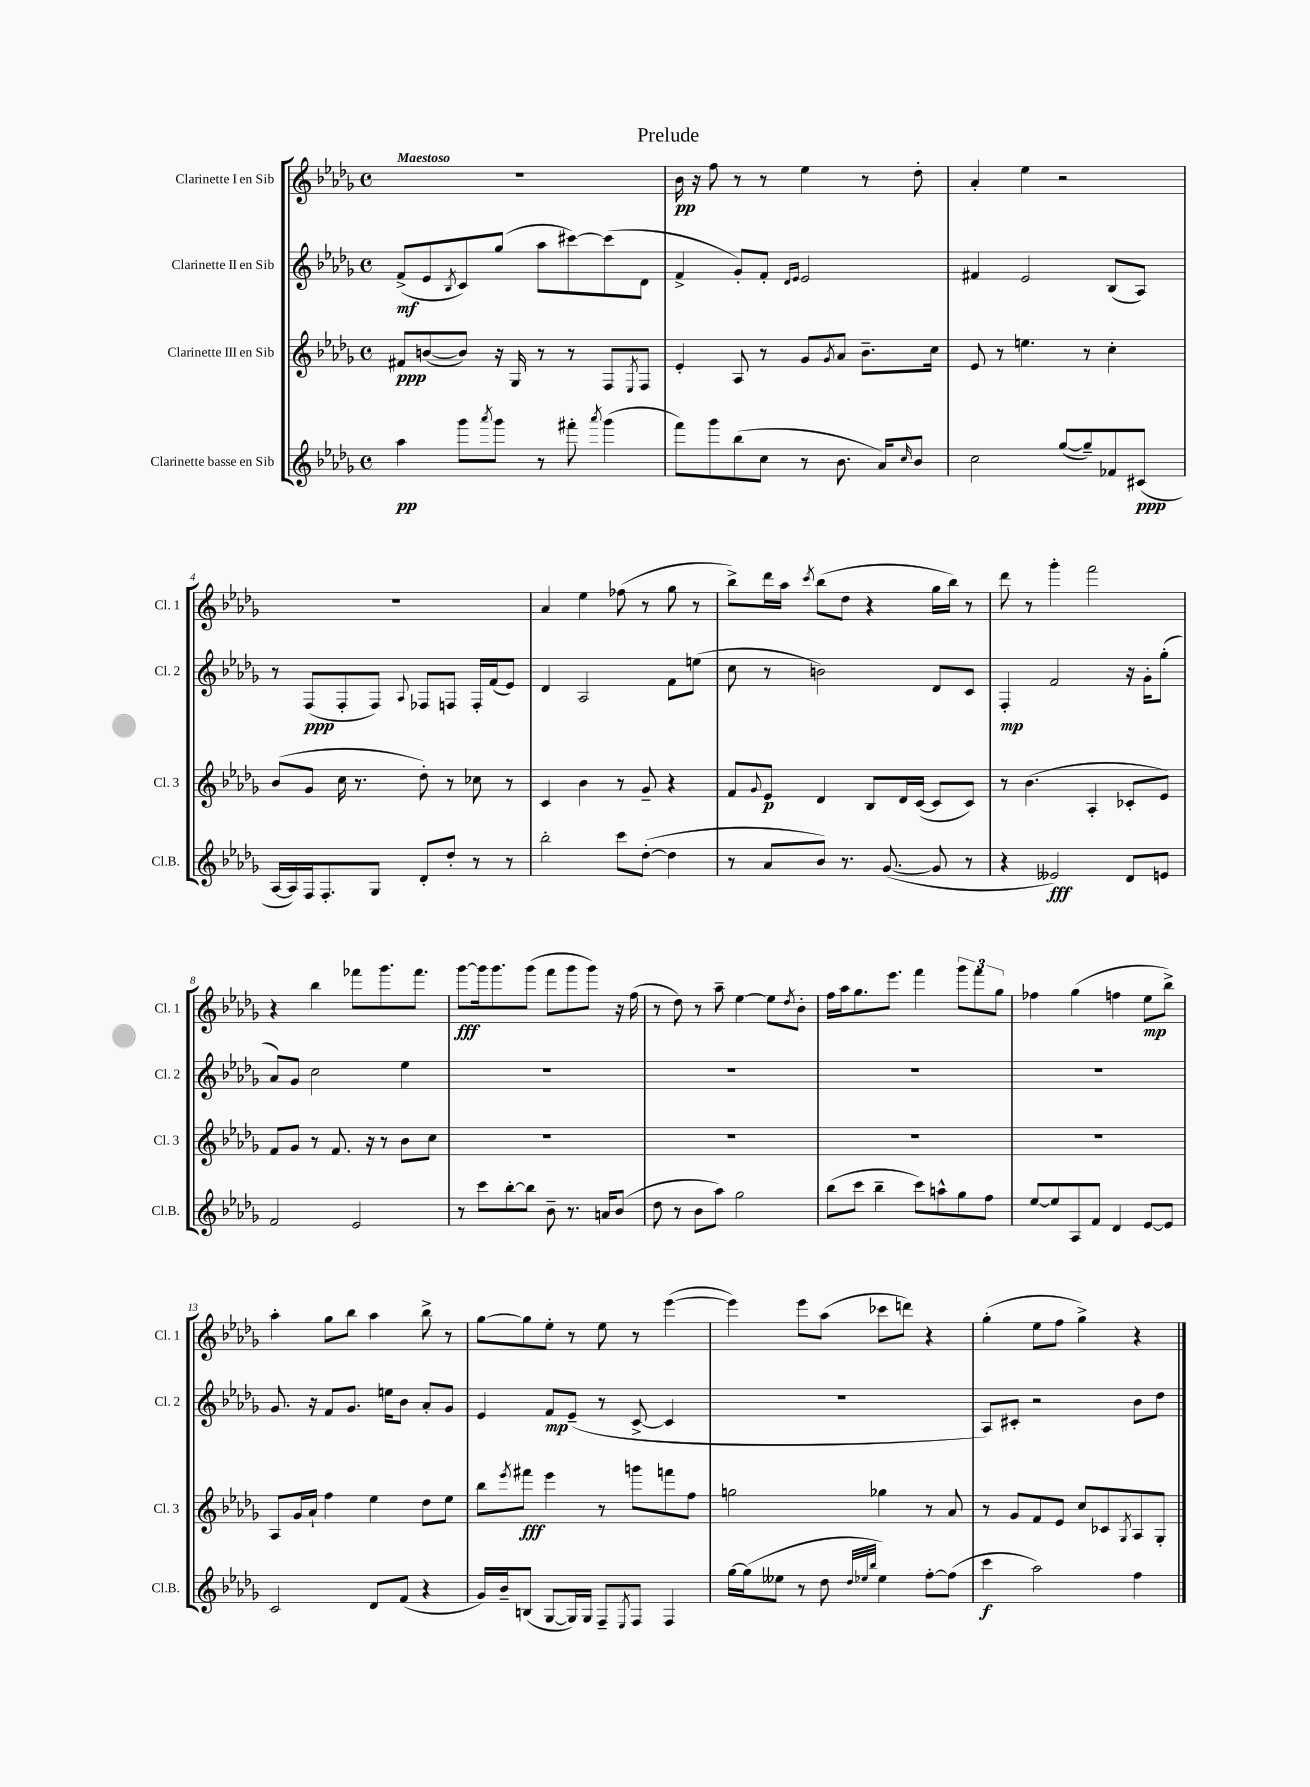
\header { title = "Prelude" }
<<
\new StaffGroup <<
\new Staff = "s0" \with { instrumentName = "Clarinette I en Sib" shortInstrumentName = "Cl. 1" } {
    \clef treble \key des \major \defaultTimeSignature \time 4/4 \tempo "Maestoso"
    R1 |
    bes'16\pp r16 f''8 r8 r8 ees''4 r8 des''8-. |
    aes'4-. ees''4 r2 |
    R1 |
    aes'4 ees''4 fes''8( r8 ges''8 r8 |
    bes''8->) des'''16 aes''16 \acciaccatura { c'''8 } bes''8( des''8 r4 ges''16 bes''16) r8 |
    des'''8 r8 ges'''4-. f'''2 |
    r4 bes''4 fes'''8 ges'''8. fes'''8. |
    ges'''8~\fff ges'''16 ges'''8. ges'''8( f'''8 ges'''8 ges'''8) r16 f''16( |
    r8 des''8) r8 aes''8-- ees''4~ ees''8 \acciaccatura { des''8 } bes'8-. |
    f''16 aes''16 ges''8. ees'''8. f'''4 \tuplet 3/2 { ges'''8 f'''8 ges''8 } |
    fes''4 ges''4( f''4 ees''8\mp bes''8->) |
    aes''4-. ges''8 bes''8 aes''4 bes''8-> r8 |
    ges''8~ ges''8 ees''8-. r8 ees''8 r8 ees'''4~( |
    ees'''4) ees'''8 aes''8( ces'''8 d'''8) r4 |
    ges''4-.( ees''8 f''8 ges''4->) r4 \bar "|." |
}
\new Staff = "s1" \with { instrumentName = "Clarinette II en Sib" shortInstrumentName = "Cl. 2" } {
    \clef treble \key des \major \defaultTimeSignature \time 4/4
    f'8->\mf( ees'8 \acciaccatura { bes8 } c'8) ges''8( aes''8 cis'''8~) cis'''8( des'8 |
    f'4-> ges'8-.) f'8-. \grace { des'16 ees'16 } ees'2 |
    fis'4 ees'2 bes8( aes8) |
    r8 f8\ppp( f8-. f8) \appoggiatura { aes8 } fes8 f8 f16-. f'16( ees'8) |
    des'4 aes2 f'8 e''8( |
    c''8 r8 b'2) des'8 c'8 |
    f4-.\mp f'2 r16 ges'16-. ges''8-.( |
    aes'8) ges'8 c''2 ees''4 |
    R1 |
    R1 |
    R1 |
    R1 |
    ges'8. r16 f'8 ges'8. e''16 bes'8 aes'8-. ges'8 |
    ees'4 f'8\mp ees'8--( r8 c'8~-> c'4 |
    R1 |
    aes8) cis'8-. r2 bes'8 des''8 \bar "|." |
}
\new Staff = "s2" \with { instrumentName = "Clarinette III en Sib" shortInstrumentName = "Cl. 3" } {
    \clef treble \key des \major \defaultTimeSignature \time 4/4
    fis'8\ppp b'8~( b'8) r16 ges16 r8 r8 f8 \acciaccatura { ees8 } f8 |
    ees'4-. aes8 r8 ges'8 \acciaccatura { ges'8 } aes'8 bes'8.-- c''16 |
    ees'8 r8 e''4. r8 c''4-. |
    bes'8( ges'8 c''16 r8. des''8-.) r8 ces''8 r8 |
    c'4 bes'4 r8 ges'8-- r4 |
    f'8 \appoggiatura { ges'8 } ees'8\p des'4 bes8 des'16 c'16~( c'8 c'8) |
    r8 bes'4.( aes4-. ces'8-. ees'8) |
    f'8 ges'8 r8 f'8. r16 r8 bes'8 c''8 |
    R1 |
    R1 |
    R1 |
    R1 |
    aes8 ges'16 aes'16-! f''4 ees''4 des''8 ees''8 |
    bes''8 \acciaccatura { ees'''8 } fis'''8\fff ees'''4 r8 g'''8 f'''8 f''8 |
    g''2 ges''4 r8 aes'8 |
    r8 ges'8 f'8 ees'8 c''8 ces'8 \acciaccatura { ges8 } aes8 ges8-. \bar "|." |
}
\new Staff = "s3" \with { instrumentName = "Clarinette basse en Sib" shortInstrumentName = "Cl.B." } {
    \clef treble \key des \major \defaultTimeSignature \time 4/4
    aes''4\pp ges'''8 \acciaccatura { aes'''8 } ges'''8 r8 fis'''8-. \acciaccatura { aes'''8 } ges'''4( |
    f'''8) ges'''8 bes''8( c''8 r8 bes'8. aes'16) \grace { c''16 } bes'8 |
    c''2 ges''8~( ges''8--) fes'8 cis'8\ppp( |
    aes16~ aes16) f16 f8.-. ges8 des'8-. des''8-. r8 r8 |
    bes''2-. c'''8 des''8~-.( des''4 |
    r8 aes'8 bes'8) r8. ges'8.~( ges'8 r8 |
    r4 eeses'2\fff) des'8 e'8 |
    f'2 ees'2 |
    r8 c'''8 bes''8~-. bes''8 bes'8-- r8. a'16 bes'8( |
    des''8 r8 bes'8 aes''8) ges''2 |
    bes''8( c'''8 bes''4-- c'''8) a''8-^ ges''8 f''8 |
    ees''8~ ees''8 aes8 f'8 des'4 ees'8~ ees'8 |
    c'2 des'8 f'8( r4 |
    ges'16) bes'16-- b8( ges8~ ges16) ges16 f8-- \acciaccatura { ees8 } f8 f4 |
    ges''16~ ges''16( eeses''8 r8 des''8 \grace { des''32 ees''32 bes''32 } ees''4) f''8~-. f''8( |
    c'''4\f aes''2) f''4 \bar "|." |
}
>>
>>
